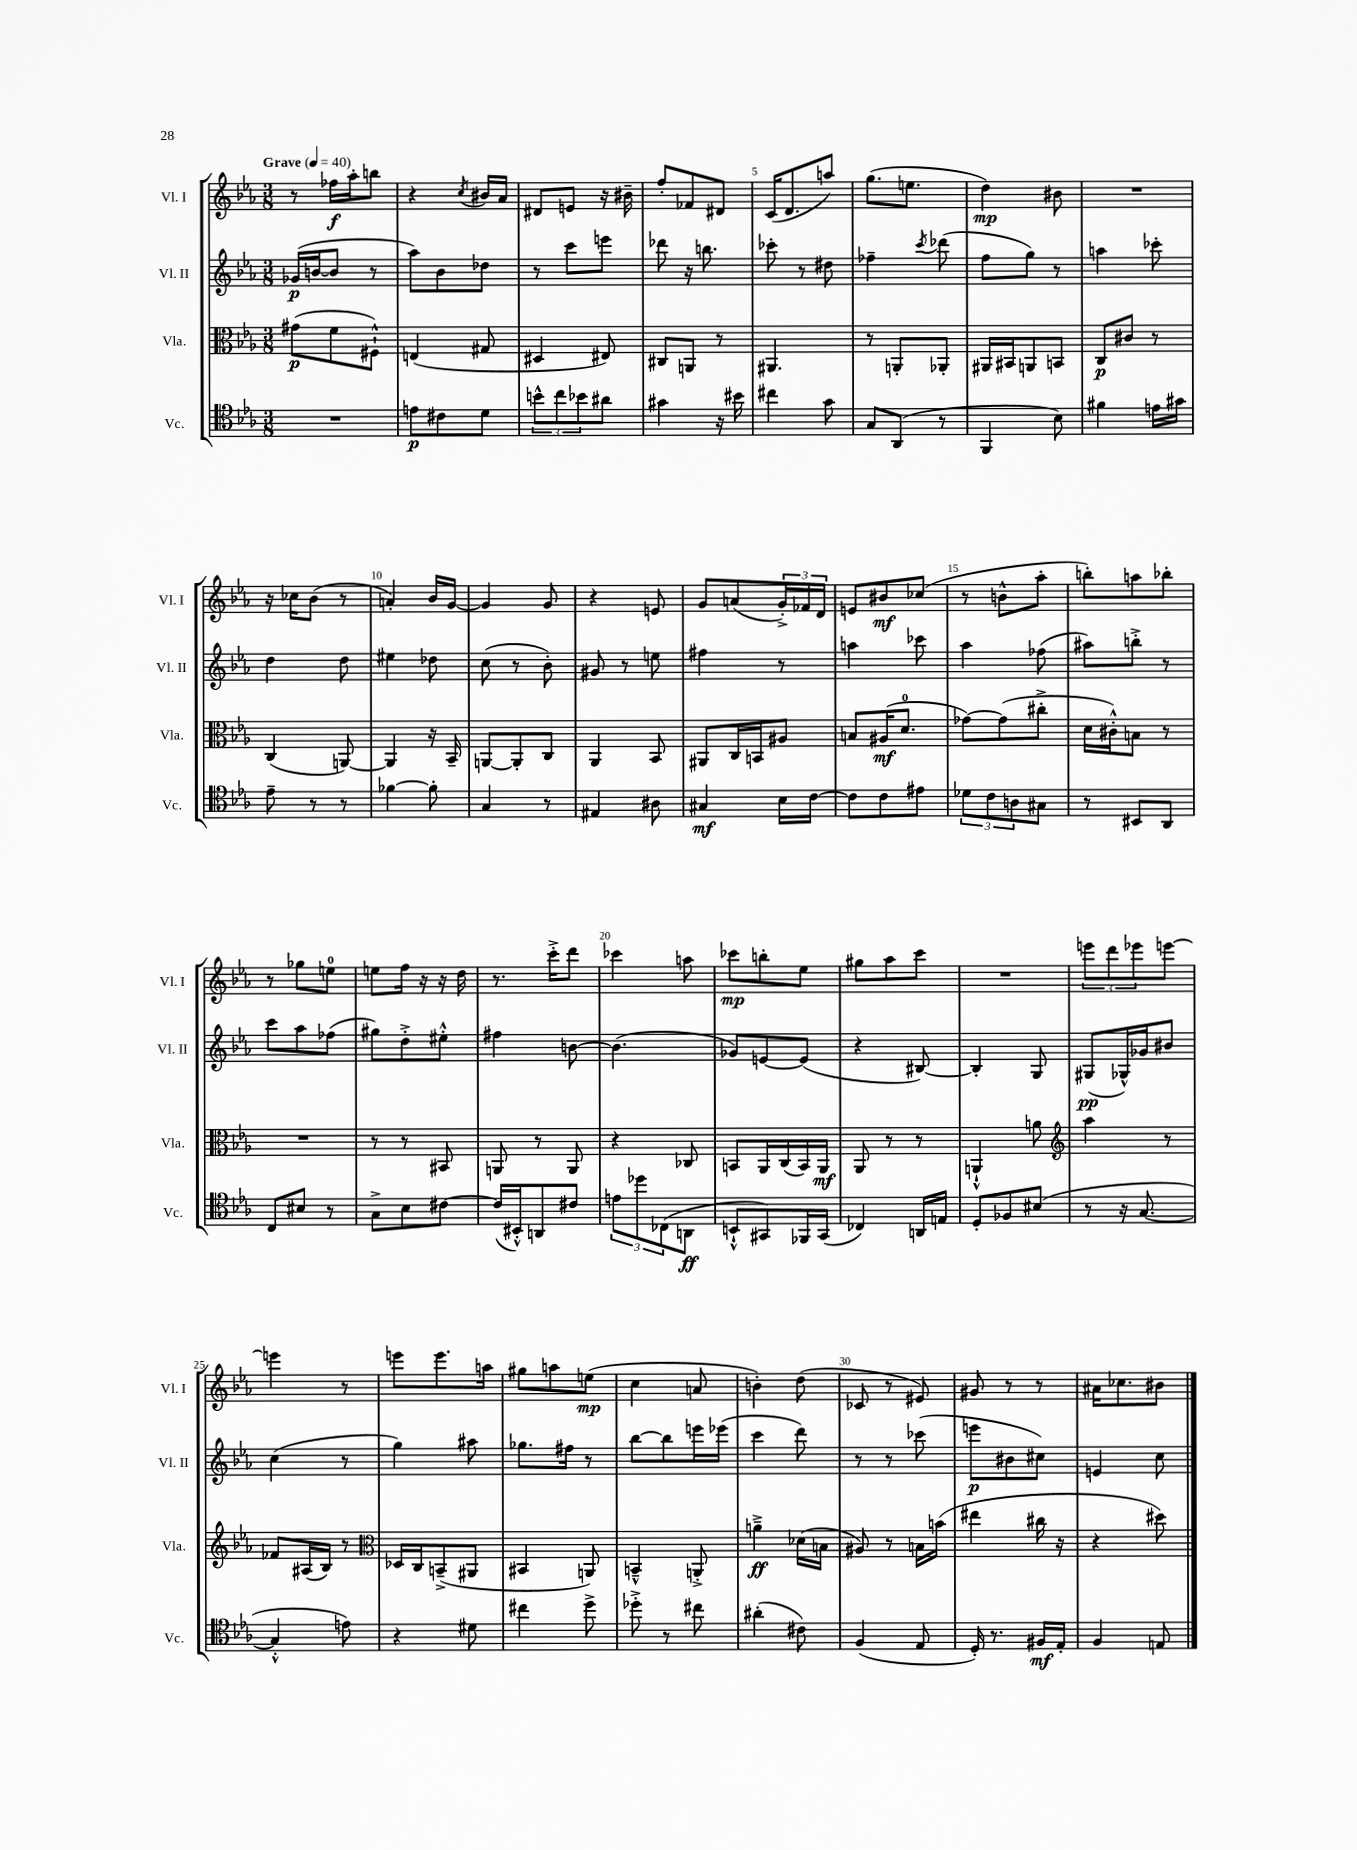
<<
\new StaffGroup <<
\new Staff = "s0" \with { instrumentName = "Vl. I" shortInstrumentName = "Vl. I" } {
    \clef treble \key ees \major \numericTimeSignature \time 3/8 \tempo "Grave" 4 = 40
    r8 fes''16\f aes''16-. b''8 |
    r4 \acciaccatura { c''8 } bis'16 aes'16 |
    dis'8 e'8 r16 bis'16-- |
    f''8-. fes'8 dis'8 |
    c'16( d'8. a''8) |
    g''8.( e''8. |
    d''4\mp) bis'8 |
    R4. |
    r16 ces''16 bes'8( r8 |
    a'4-.) bes'16 g'16~ |
    g'4 g'8 |
    r4 e'8 |
    g'8 a'8( \tuplet 3/2 { g'16-.->) fes'16 d'16 } |
    e'8 bis'8\mf ces''8( |
    r8 b'8-^ aes''8-. |
    b''8-.) a''8 bes''8-. |
    r8 ges''8 e''8-0 |
    e''8 f''16 r16 r16 d''16 |
    r8. c'''16-.-> d'''8 |
    ces'''4 a''8 |
    ces'''8\mp b''8-. ees''8 |
    gis''8 aes''8 c'''8 |
    R4. |
    \tuplet 3/2 { e'''8 d'''8 ees'''8 } e'''8~ |
    e'''4 r8 |
    e'''8 e'''8. a''16 |
    gis''8 a''8 e''8\mp( |
    c''4 a'8 |
    b'4-.) d''8( |
    ces'8 r8 eis'8) |
    gis'8 r8 r8 |
    ais'16 ces''8. bis'8 \bar "|." |
}
\new Staff = "s1" \with { instrumentName = "Vl. II" shortInstrumentName = "Vl. II" } {
    \clef treble \key ees \major \numericTimeSignature \time 3/8
    ges'16\p( b'16~ b'8 r8 |
    aes''8) bes'8 des''8 |
    r8 c'''8 e'''8 |
    des'''8 r16 b''8. |
    ces'''8-. r8 dis''8 |
    fes''4-- \acciaccatura { c'''8 } des'''8( |
    f''8 g''8) r8 |
    a''4 ces'''8-. |
    d''4 d''8 |
    eis''4 des''8 |
    c''8( r8 bes'8-.) |
    gis'8 r8 e''8 |
    fis''4 r8 |
    a''4 ces'''8 |
    aes''4 fes''8( |
    ais''8) b''8-.-> r8 |
    c'''8 aes''8 fes''8( |
    gis''8) d''8-.-> eis''8-.-^ |
    fis''4 b'8~ |
    b'4.( |
    ges'8) e'8~ e'8( |
    r4 bis8~) |
    bis4-. g8 |
    gis8\pp( ges16-^) ges'16 bis'8 |
    c''4( r8 |
    g''4) ais''8 |
    ges''8. fis''16 r8 |
    bes''8~ bes''8 e'''16 ees'''16( |
    c'''4 d'''8) |
    r8 r8 ces'''8( |
    e'''8\p bis'8 cis''8) |
    e'4 c''8 \bar "|." |
}
\new Staff = "s2" \with { instrumentName = "Vla." shortInstrumentName = "Vla." } {
    \clef alto \key ees \major \numericTimeSignature \time 3/8
    gis'8\p( f'8 fis8-!-^) |
    e4( gis8 |
    dis4 eis8) |
    cis8 a,8 r8 |
    ais,4. |
    r8 a,8-. aes,8-. |
    ais,16 bis,16 a,8 b,8 |
    c8\p cis'8 r8 |
    c4( a,8~) |
    a,4 r16 bes,16-- |
    a,8~ a,8-. c8 |
    aes,4 bes,8 |
    ais,8 c16 b,16 ais8 |
    b8 ais16\mf( d'8.-0 |
    ges'8~) ges'8( cis''8-.-> |
    d'16 cis'16-.-^) b8 r8 |
    R4. |
    r8 r8 bis,8 |
    a,8 r8 a,8 |
    r4 ces8 |
    b,8 aes,16 c16( b,16) aes,16\mf |
    aes,8 r8 r8 |
    a,4-!-^ a'8 |
    \clef treble aes''4 r8 |
    fes'8 ais16( bes16) r8 |
    \clef alto des16 c16 b,8--->( ais,8 |
    bis,4 a,8) |
    b,4---^ a,8-.-> |
    a'4--->\ff des'16( b16 |
    ais8) r8 b16 b'16( |
    eis''4 cis''16 r16 |
    r4 dis''8) \bar "|." |
}
\new Staff = "s3" \with { instrumentName = "Vc." shortInstrumentName = "Vc." } {
    \clef tenor \key ees \major \numericTimeSignature \time 3/8
    R4. |
    e'8\p cis'8 d'8 |
    \tuplet 3/2 { b'8-^ c''8 bes'8 } ais'8 |
    gis'4 r16 bis'16 |
    cis''4 g'8 |
    g8 aes,8( r8 |
    f,4 bes8) |
    fis'4 e'16 gis'16 |
    ees'8-- r8 r8 |
    fes'4~ fes'8-. |
    g4 r8 |
    eis4 ais8 |
    gis4\mf bes16 c'16~ |
    c'8 c'8 eis'8 |
    \tuplet 3/2 { des'8 c'8 a8 } gis8 |
    r8 bis,8 aes,8 |
    c8 bis8 r8 |
    g8-> bes8 cis'8~ |
    cis'16( bis,16-.-^) a,8 cis'8 |
    \tuplet 3/2 { e'8 des''8 ces8( } a,8\ff |
    b,8-!-^ gis,8) fes,16 gis,16( |
    ces4) a,16 e16 |
    d8-. fes8 bis8( |
    r8 r16 g8.~ |
    g4-.-^ e'8) |
    r4 dis'8 |
    cis''4 d''8-> |
    des''8-.-> r8 cis''8 |
    ais'4-.( cis'8) |
    f4( ees8 |
    d16-.) r8. fis16\mf ees16-. |
    f4 e8 \bar "|." |
}
>>
>>
\layout { \context { \Score \override BarNumber.break-visibility = ##(#f #t #t) barNumberVisibility = #(every-nth-bar-number-visible 5) } }
